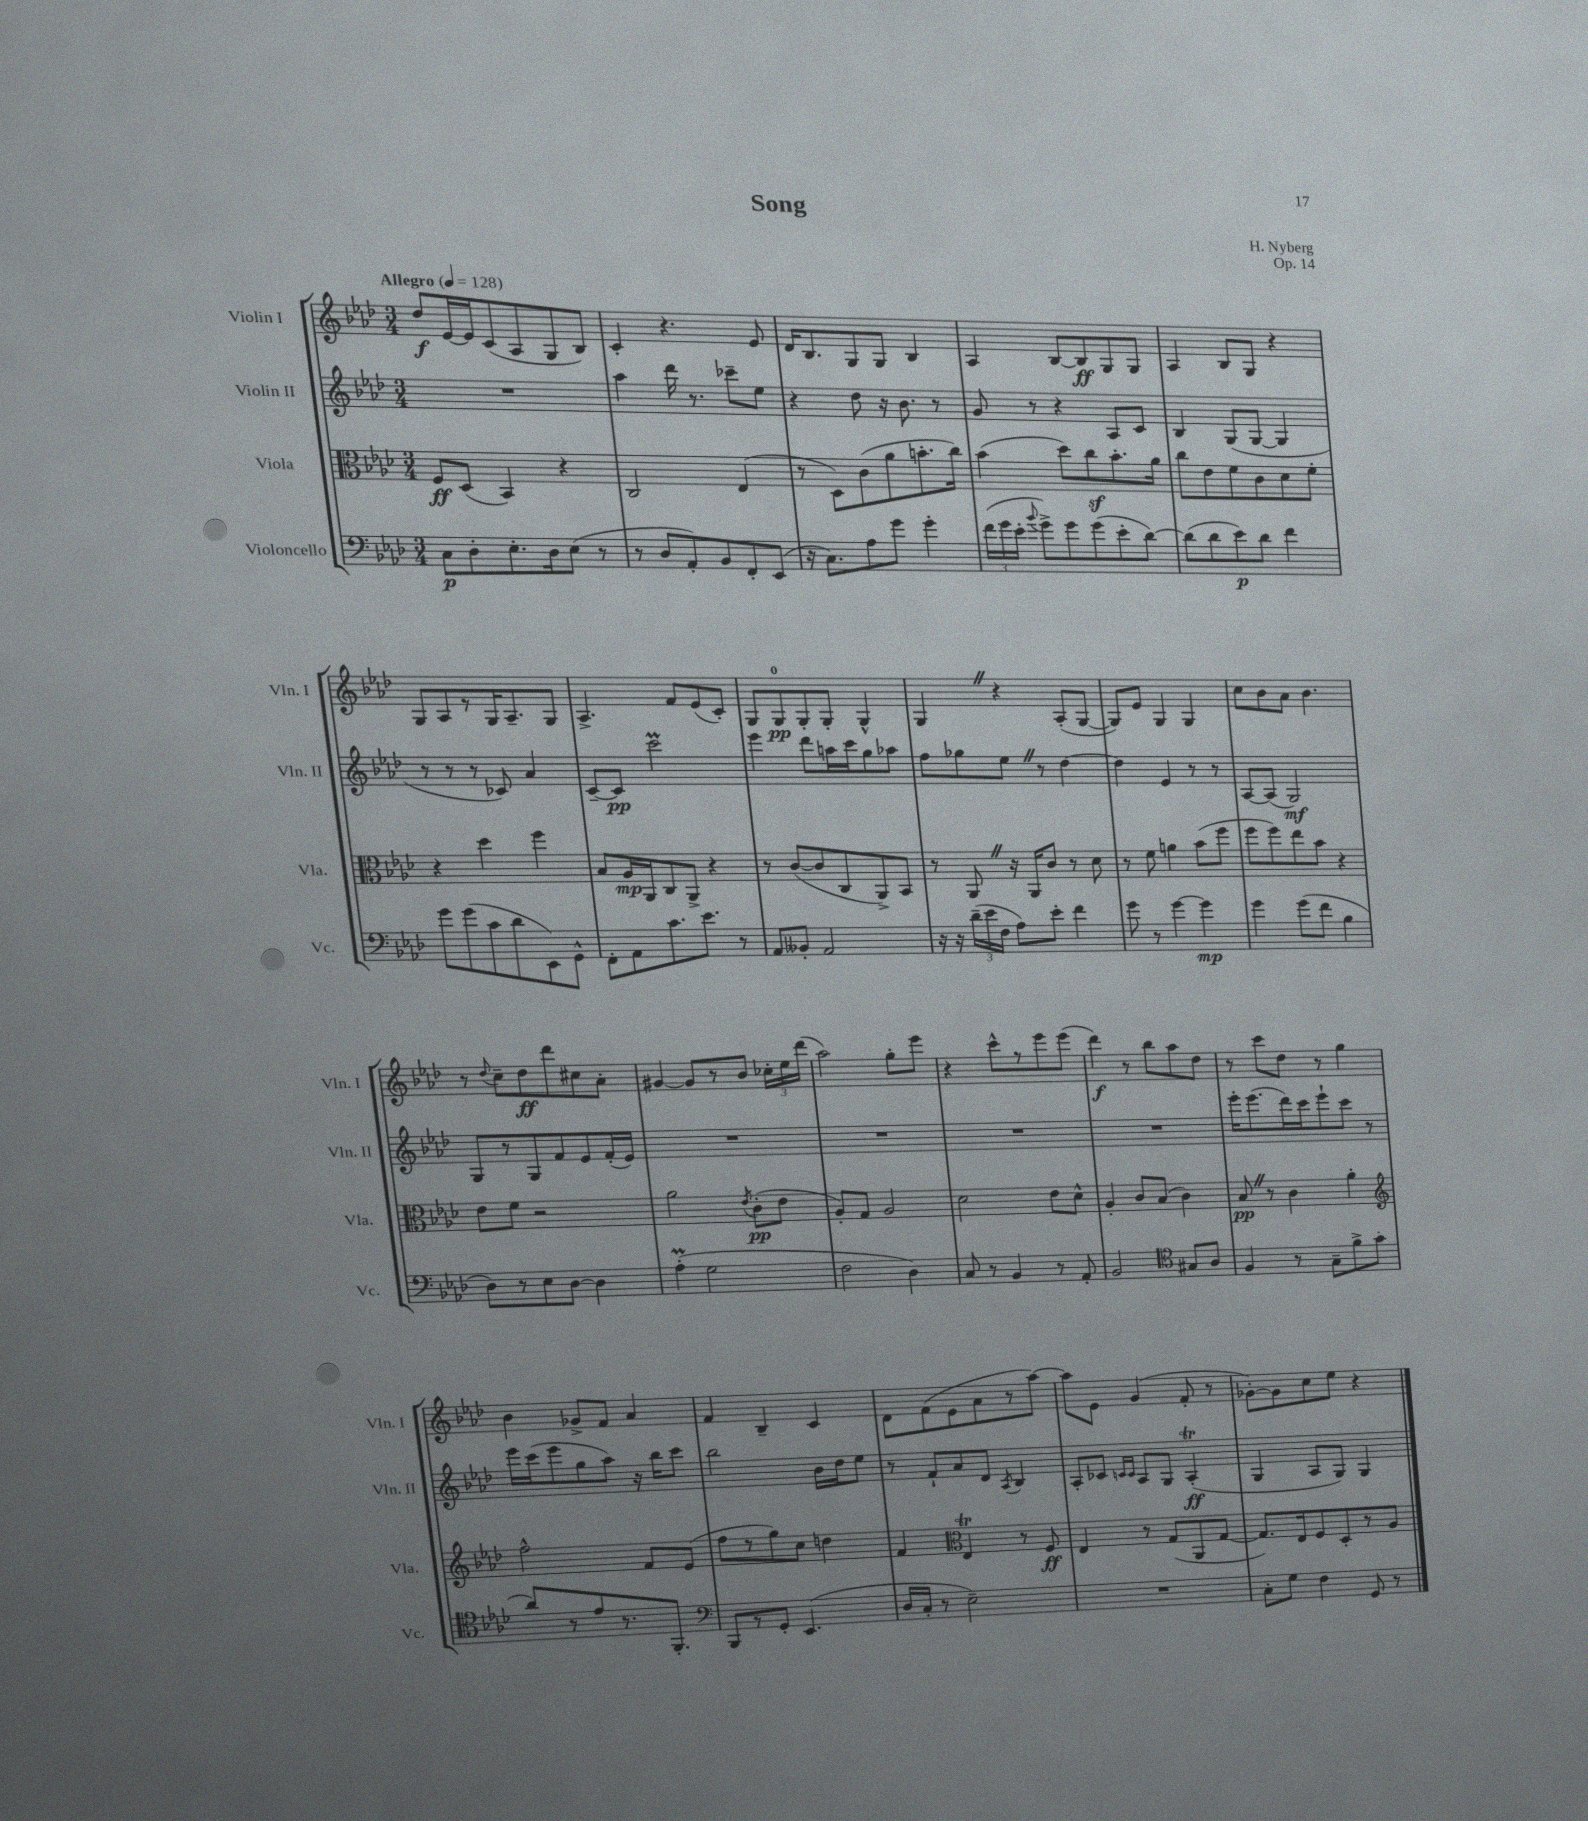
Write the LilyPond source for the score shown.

\header { title = "Song" composer = "H. Nyberg" opus = "Op. 14" }
<<
\new StaffGroup <<
\new Staff = "s0" \with { instrumentName = "Violin I" shortInstrumentName = "Vln. I" } {
    \clef treble \key aes \major \numericTimeSignature \time 3/4 \tempo "Allegro" 4 = 128
    \autoBeamOff des''8[\f ees'16~ ees'16 c'8( aes8 g8 bes8]) |
    c'4-. r4. ees'8 |
    des'16[ bes8. g8 g8] bes4 |
    aes4 bes8[~ bes8\ff g8 g8] |
    aes4 bes8[ g8] r4 |
    g8[ aes8 r8 g16 aes8.-- g8] |
    aes4.-> f'8[ ees'8( c'8]-.) |
    g8[ g8-0\pp g8-. g8]-. g4-^ |
    g4 \once \override BreathingSign.text = \markup { \musicglyph "scripts.caesura.straight" } \breathe r4 aes8[-.( g8]~ |
    g8[) ees'8] g4 g4 |
    c''8[ bes'8 aes'8] bes'4. |
    r8 \appoggiatura { des''8 } c''8[-- des''8\ff des'''8 cis''8 aes'8]-. |
    gis'4~ gis'8[ r8 bes'8] \tuplet 3/2 { ces''16[-. ees''16 des'''16]( } |
    aes''2) g''8[-. ees'''8] |
    r4 c'''8[-^ r8 ees'''8 ees'''8]( |
    des'''4\f) r8 bes''8[ aes''8 des''8] |
    r8 c'''8[ des''8] r8 g''4 |
    bes'4 ges'8[-> f'8] aes'4 |
    f'4 bes4-- c'4 |
    des'8[ f'8( ees'8 aes'8 r8 aes''8]~) |
    aes''8[ ees'8] g'4( f'8-. r8 |
    ges'8[~-.) ges'8 c''8 ees''8] r4 \bar "|." |
}
\new Staff = "s1" \with { instrumentName = "Violin II" shortInstrumentName = "Vln. II" } {
    \clef treble \key aes \major \numericTimeSignature \time 3/4
    \autoBeamOff R2. |
    aes''4 des'''16 r8. ces'''8[-- ees''8] |
    r4 des''8 r16 bes'8. r8 |
    g'8 r8 r4 aes8[ c'8] |
    bes4 g8[( g8]~ g4 |
    r8 r8 r8 ces'8) aes'4 |
    c'8[~-- c'8]\pp c'''2\prall |
    ees'''4 des'''8[ a''16 c'''16 g''8 aes''8] |
    f''8[ ges''8 ees''8] \once \override BreathingSign.text = \markup { \musicglyph "scripts.caesura.straight" } \breathe r8 des''4~ |
    des''4 ees'4 r8 r8 |
    aes8[~ aes8]( g2\mf) |
    g8[ r8 g8 f'8 ees'8 f'16-.( ees'16]) |
    R2. |
    R2. |
    R2. |
    R2. |
    ees'''16[-. ees'''8.( des'''16) c'''16 ees'''8-! c'''8] r8 |
    ees'''16[ c'''16( ees'''8 g''8 aes''8]) r16 bes''16[ c'''8] |
    bes''2 bes'16[ des''16 ees''8] |
    r8 f'8[-! aes'8 des'8] \acciaccatura { aes8 } bes4 |
    aes8[-. ces'8] \grace { c'16[ c'16] } aes8[ g8] aes4-.\trill\ff( |
    g4 aes8[ g8]) g4 \bar "|." |
}
\new Staff = "s2" \with { instrumentName = "Viola" shortInstrumentName = "Vla." } {
    \clef alto \key aes \major \numericTimeSignature \time 3/4
    \autoBeamOff f8[\ff des8]( bes,4) r4 |
    c2 ees4( |
    r8 des8[) c'8( aes'8 b'8.-. c''16]) |
    bes'4( des''8[) c''8\sf bes'8.-. aes'16] |
    c''8[ ees'8 f'8 c'8 des'8 f'8]-. |
    r4 des''4 f''4 |
    bes8[ aes16\mp aes,16 c8 aes,8]-> r4 |
    r8 c'8[~( c'8 c8 aes,8->) bes,8] |
    r8 aes,8 \once \override BreathingSign.text = \markup { \musicglyph "scripts.caesura.straight" } \breathe r16 aes,16[ c'8] r8 des'8 |
    r8 f'8 a'4 bes'8[( f''8] |
    f''8[ f''8) ees''8 bes'8] r4 |
    ees'8[ f'8] r2 |
    aes'2 \acciaccatura { ees'8 } c'8[-.\pp( ees'8] |
    aes8[-.) g8] aes2 |
    des'2 ees'8[ des'8]-^ |
    aes4-. c'8[ bes8]( c'4) |
    bes8\pp \once \override BreathingSign.text = \markup { \musicglyph "scripts.caesura.straight" } \breathe r8 c'4 aes'4-. |
    \clef treble f''2-^ f'8[ ees'8]( |
    f''8[ r8 g''8) c''8] d''4 |
    f'4 \clef alto ees4\trill r8 f8\ff |
    ees4 r8 g8[( aes,8 g8]~ |
    g8.[) ees16 f8 des8-. r8 aes8] \bar "|." |
}
\new Staff = "s3" \with { instrumentName = "Violoncello" shortInstrumentName = "Vc." } {
    \clef bass \key aes \major \numericTimeSignature \time 3/4
    \autoBeamOff c8[\p des8-. ees8.-. des16 ees8]( r8 |
    r8 des8[ aes,8-.) bes,8 f,8-. ees,8]( |
    r16 c8.[) aes8 g'8] g'4-. |
    \tuplet 3/2 { f'16[( g'16 ees'16]-. } \appoggiatura { bes'8 } g'8[->) g'8 g'8( ees'8-. des'8]~) |
    des'8[( des'8 ees'8\p) des'8] f'4 |
    g'8[ g'8( c'8 des'8 ees,8) g,8]-^ |
    f,8[-. aes,8 c'8. ees'8.] r8 |
    aes,8[ beses,8]-. aes,2 |
    r16 r16 \tuplet 3/2 { des'16[--( ees'16 f16] } aes8[) ees'8]-. f'4 |
    g'8 r8 g'4~ g'4\mp |
    g'4 g'8[( f'8] bes4 |
    des8[) r8 ees8 des8]~ des4 |
    aes4-.\prall( g2 |
    f2 des4) |
    c8 r8 bes,4 r8 aes,8-. |
    bes,2 \clef tenor gis8[ aes8] |
    f4 r8 g8[-- f'8-> g'8]( |
    aes'8[) r8 ees'8 r8. f,8.]-. |
    \clef bass bes,,8[ r8 g,8]-. ees,4.( |
    des16[ c16]-. r8 ees2--) |
    R2. |
    c8[-. g8] f4 g,8 r8 \bar "|." |
}
>>
>>
\layout { \context { \Score \remove "Bar_number_engraver" } }
